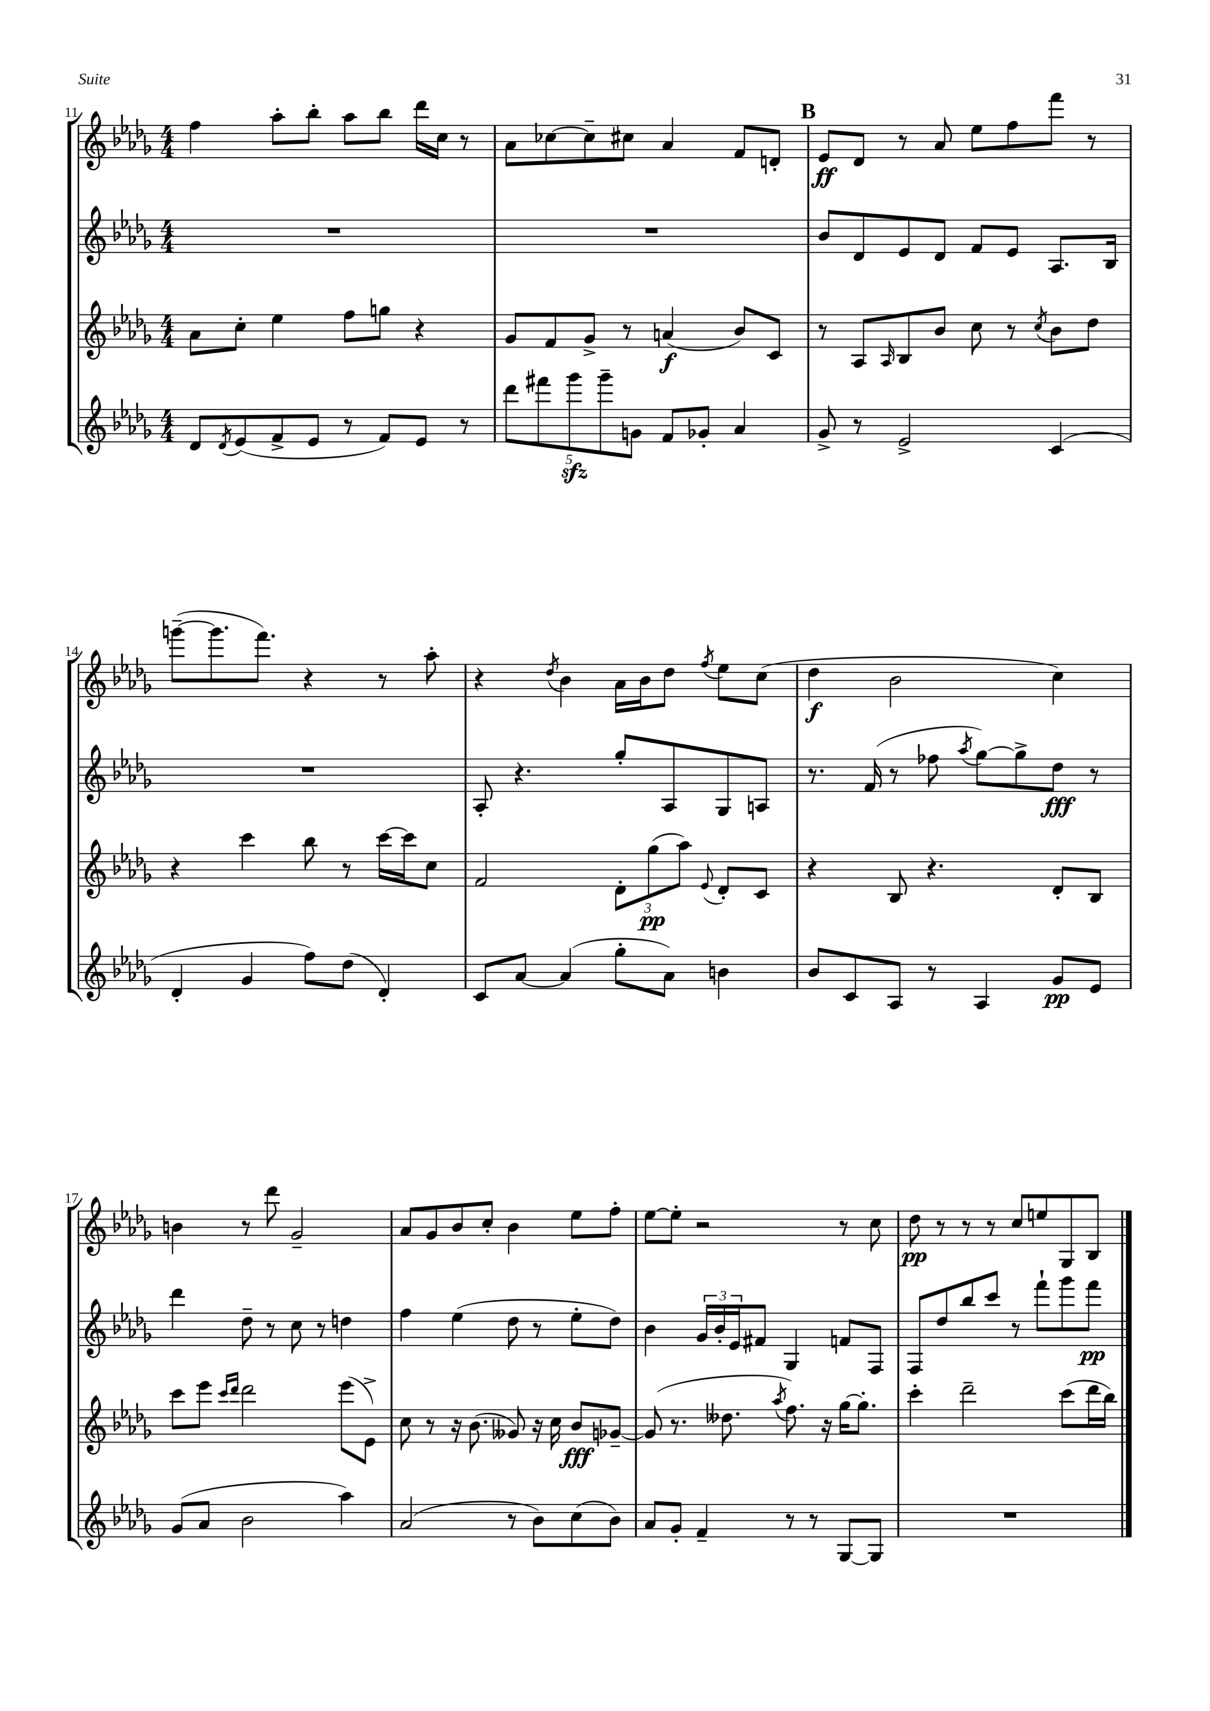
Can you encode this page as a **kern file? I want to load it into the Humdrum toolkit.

**kern	**dynam	**kern	**dynam	**kern	**dynam	**kern	**dynam
*part4	*part4	*part3	*part3	*part2	*part2	*part1	*part1
*staff4	*staff4	*staff3	*staff3	*staff2	*staff2	*staff1	*staff1
*clefG2	*	*clefG2	*	*clefG2	*	*clefG2	*
*k[b-e-a-d-g-]	*	*k[b-e-a-d-g-]	*	*k[b-e-a-d-g-]	*	*k[b-e-a-d-g-]	*
*M4/4	*	*M4/4	*	*M4/4	*	*M4/4	*
=11	=11	=11	=11	=11	=11	=11	=11
8d-/L	.	8a-\L	.	1r	.	4ff\	.
8qd-/	.	.	.	.	.	.	.
(8e-/	.	8cc'\J	.	.	.	.	.
8f^/	.	4ee-\	.	.	.	8aa-'\L	.
8e-/J	.	.	.	.	.	8bb-'\J	.
8r	.	8ff\L	.	.	.	8aa-\L	.
8f/L)	.	8ggn\J	.	.	.	8bb-\J	.
8e-/J	.	4r	.	.	.	16ddd-\LL	.
.	.	.	.	.	.	16cc\JJ	.
8r	.	.	.	.	.	8r	.
=12	=12	=12	=12	=12	=12	=12	=12
10ddd-\L	.	8g-/L	.	1r	.	8a-\L	.
10fff#X\	.	.	.	.	.	.	.
.	.	8f/	.	.	.	[8cc-X\	.
10ggg-zz\	.	.	.	.	.	.	.
.	.	8g-^/J	.	.	.	8cc-~\]	.
10ggg-~\	.	.	.	.	.	.	.
.	.	8r	.	.	.	8cc#X\J	.
10gn\J	.	.	.	.	.	.	.
8f/L	.	(4an/	f	.	.	4a-/	.
8g-X'/J	.	.	.	.	.	.	.
4a-/	.	8b-/L)	.	.	.	8f/L	.
.	.	8c/J	.	.	.	8dn'/J	.
!!LO:REH:place=s1:t=B
=13	=13	=13	=13	=13	=13	=13	=13
8g-^/	.	8r	.	8b-/L	.	8e-/L	ff
8r	.	8A-/L	.	8d-/	.	8d-/J	.
.	.	16qqA-/	.	.	.	.	.
2e-^/	.	8B-/	.	8e-/	.	8r	.
.	.	8b-/J	.	8d-/J	.	8a-/	.
.	.	8cc\	.	8f/L	.	8ee-\L	.
.	.	8r	.	8e-/J	.	8ff\	.
.	.	8qcc/	.	.	.	.	.
(4c/	.	8b-\L	.	8.A-/L	.	8fff\J	.
.	.	8dd-\J	.	.	.	8r	.
.	.	.	.	16B-/Jk	.	.	.
!!LO:LB:g=z
=14	=14	=14	=14	=14	=14	=14	=14
4d-'/	.	4r	.	1r	.	([8gggn~\L	.
.	.	.	.	.	.	8.ggg\]	.
4g-/	.	4ccc\	.	.	.	.	.
.	.	.	.	.	.	8.fff\J)	.
8ff\L)	.	8bb-\	.	.	.	4r	.
(8dd-\J	.	8r	.	.	.	.	.
4d-'/)	.	[16ccc\LL	.	.	.	8r	.
.	.	16ccc\J]	.	.	.	.	.
.	.	8cc\J	.	.	.	8aa-'\	.
=15	=15	=15	=15	=15	=15	=15	=15
8c/L	.	2f/	.	8A-'/	.	4r	.
[8a-/J	.	.	.	4.r	.	.	.
.	.	.	.	.	.	8qdd-/	.
(4a-/]	.	.	.	.	.	4b-\	.
8gg-'\L	.	12d-'\L	.	8gg-'/L	.	16a-\LL	.
.	.	.	.	.	.	16b-\J	.
.	.	(12gg-\	pp	.	.	.	.
8a-\J)	.	.	.	8A-/	.	8dd-\J	.
.	.	12aa-\J)	.	.	.	.	.
.	.	8qqe-/	.	.	.	8qff/	.
4bn\	.	8d-'/L	.	8G-/	.	8ee-\L	.
.	.	8c/J	.	8An/J	.	(8cc\J	.
=16	=16	=16	=16	=16	=16	=16	=16
8b-/L	.	4r	.	8.r	.	4dd-\	f
8c/	.	.	.	.	.	.	.
.	.	.	.	(16f/	.	.	.
8A-/J	.	8B-/	.	8r	.	2b-\	.
8r	.	4.r	.	8ff-X\	.	.	.
.	.	.	.	8qaa-/	.	.	.
4A-/	.	.	.	[8gg-\L)	.	.	.
.	.	.	.	8gg-^\]	.	.	.
8g-/L	pp	8d-'/L	.	8dd-\J	fff	4cc\)	.
8e-/J	.	8B-/J	.	8r	.	.	.
!!LO:LB:g=z
=17	=17	=17	=17	=17	=17	=17	=17
(8g-/L	.	8ccc\L	.	4ddd-\	.	4bn\	.
8a-/J	.	8eee-\J	.	.	.	.	.
.	.	16qqccc/LL	.	.	.	.	.
.	.	16qqddd-/JJ	.	.	.	.	.
2b-\	.	2ddd-\	.	8dd-~\	.	8r	.
.	.	.	.	8r	.	8ddd-\	.
.	.	.	.	8cc\	.	2g-~/	.
.	.	.	.	8r	.	.	.
4aa-\)	.	(8eee-\L	.	4ddn\	.	.	.
.	.	8e-^\J)	.	.	.	.	.
=18	=18	=18	=18	=18	=18	=18	=18
(2a-/	.	8cc\	.	4ff\	.	8a-/L	.
.	.	8r	.	.	.	8g-/	.
.	.	16r	.	(4ee-\	.	8b-/	.
.	.	(8.b-\	.	.	.	.	.
.	.	.	.	.	.	8cc'/J	.
8r	.	8g--X/)	.	8dd-\	.	4b-\	.
8b-\L)	.	16r	.	8r	.	.	.
.	.	16cc\	.	.	.	.	.
(8cc\	.	8b-/L	fff	8ee-'\L	.	8ee-\L	.
8b-\J)	.	[8g-X~/J	.	8dd-\J)	.	8ff'\J	.
=19	=19	=19	=19	=19	=19	=19	=19
8a-/L	.	(8g-/]	.	4b-\	.	[8ee-\L	.
8g-'/J	.	8.r	.	.	.	8ee-'\J]	.
4f~/	.	.	.	24g-/LL	.	2r	.
.	.	.	.	24b-'/	.	.	.
.	.	8.dd--X\	.	.	.	.	.
.	.	.	.	24e-/J	.	.	.
.	.	.	.	8f#X/J	.	.	.
.	.	8qaa-/	.	.	.	.	.
8r	.	8.ff\)	.	4G-/	.	.	.
8r	.	.	.	.	.	.	.
.	.	16r	.	.	.	.	.
[8G-/L	.	[16gg-\KL	.	8fn/L	.	8r	.
.	.	8.gg-'\J]	.	.	.	.	.
8G-/J]	.	.	.	8F/J	.	8cc\	.
=20	=20	=20	=20	=20	=20	=20	=20
1r	.	4ccc'\	.	8F/L	.	8dd-\	pp
.	.	.	.	8dd-/	.	8r	.
.	.	2ddd-~\	.	8bb-/	.	8r	.
.	.	.	.	8ccc/J	.	8r	.
.	.	.	.	8r	.	8cc/L	.
.	.	.	.	8fff`\L	.	8een/	.
.	.	(8ccc\L	.	8ggg-\	.	8G-/	.
.	.	16ddd-\L	.	8fff\J	pp	8B-/J	.
.	.	16bb-\JJ)	.	.	.	.	.
==	==	==	==	==	==	==	==
*-	*-	*-	*-	*-	*-	*-	*-
